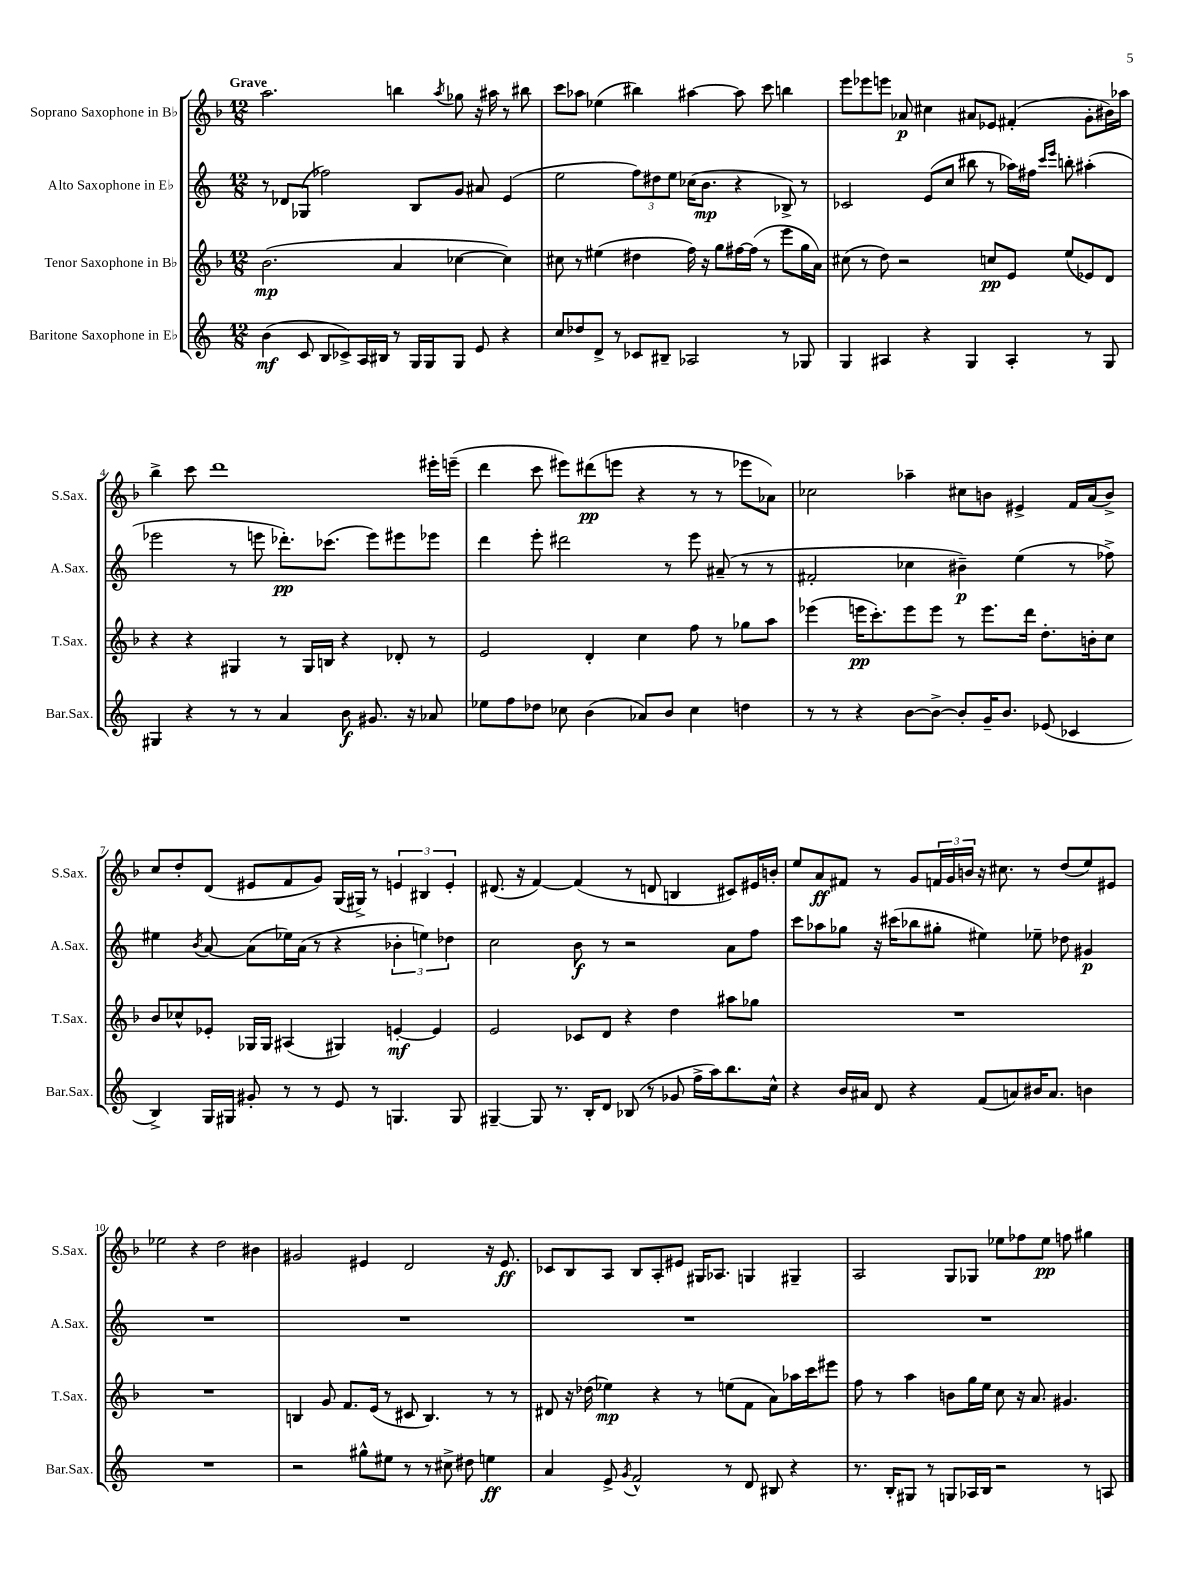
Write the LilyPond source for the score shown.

<<
\new StaffGroup <<
\new Staff = "s0" \with { instrumentName = "Soprano Saxophone in Bb" shortInstrumentName = "S.Sax." } {
    \clef treble \key f \major \numericTimeSignature \time 12/8 \tempo "Grave"
    a''2. b''4 \acciaccatura { a''8 } ges''8 r16 ais''16 r8 bis''8 |
    c'''8 aes''8 ees''4( bis''4) ais''4~ ais''8 c'''8 b''4 |
    e'''8 ees'''8 e'''8 aes'8\p cis''4 ais'8 ees'8 fis'4-.( g'8-. bis'16) aes''16 |
    bes''4-> c'''8 d'''1 eis'''16-. e'''16--( |
    d'''4 c'''8 eis'''8) dis'''8\pp( e'''8 r4 r8 r8 ees'''8 aes'8) |
    ces''2 aes''4-- cis''8 b'8 eis'4-> f'16 a'16( b'8->) |
    c''8 d''8-. d'8( eis'8 f'8 g'8) g16( gis16->) r8 \tuplet 3/2 { e'4 bis4 e'4-. } |
    dis'8.( r16 f'4~) f'4( r8 d'8 b4 cis'8) eis'16 b'16-. |
    e''8 a'8\ff fis'8 r8 g'8 \tuplet 3/2 { f'16 g'16 b'16 } r16 cis''8. r8 d''8( e''8) eis'8 |
    ees''2 r4 d''2 bis'4 |
    gis'2 eis'4 d'2 r16 eis'8.\ff |
    ces'8 bes8 a8 bes8 a8-. eis'8 gis16 aes8. g4 gis4-- |
    a2 g8 ges8 ees''8 fes''8 ees''8\pp f''8 gis''4 \bar "|." |
}
\new Staff = "s1" \with { instrumentName = "Alto Saxophone in Eb" shortInstrumentName = "A.Sax." } {
    \clef treble \key c \major \numericTimeSignature \time 12/8
    r8 des'8 ges8( fes''2) b8 g'8 ais'8 e'4( |
    e''2 \tuplet 3/2 { f''8) dis''8 e''8 } ces''16( b'8.\mp r4 bes8->) r8 |
    ces'2 e'8( c''8 bis''8 r8 aes''16) fis''16 \grace { c'''16 e'''16 } b''8-. ais''4-.( |
    ees'''2 r8 e'''8 des'''8.-.\pp) ces'''8.( e'''8) eis'''8 ees'''8 |
    d'''4 e'''8-. dis'''2 r8 e'''8 ais'8--( r8 r8 |
    fis'2-. ces''4 bis'4--\p) e''4( r8 fes''8->) |
    eis''4 \acciaccatura { b'8 } a'8~ a'8( ees''16) a'16( r8 r4 \tuplet 3/2 { bes'4-. e''4) des''4 } |
    c''2 b'8\f r8 r2 a'8 f''8 |
    c'''8 aes''8 ges''8 r16 cis'''16( bes''8 gis''8-. eis''4) ees''8-- des''8 gis'4\p |
    R1. |
    R1. |
    R1. |
    R1. \bar "|." |
}
\new Staff = "s2" \with { instrumentName = "Tenor Saxophone in Bb" shortInstrumentName = "T.Sax." } {
    \clef treble \key f \major \numericTimeSignature \time 12/8
    bes'2.\mp( a'4 ces''4~ ces''4) |
    cis''8 r8 eis''4( dis''4 f''16) r16 g''8 fis''16~ fis''16( r8 e'''8 g''16 a'16) |
    cis''8( r8 d''8) r2 c''8\pp e'8 e''8( ees'8) d'8 |
    r4 r4 gis4 r8 gis16 b16 r4 des'8-. r8 |
    e'2 d'4-. c''4 f''8 r8 ges''8 a''8 |
    ees'''4( e'''16\pp c'''8.-.) e'''8 e'''8 r8 e'''8. d'''16 d''8.-. b'16-. c''8 |
    bes'8 ces''8-^ ees'8-. ges16 ges16 ais4( gis4) e'4~-.\mf e'4 |
    e'2 ces'8 d'8 r4 d''4 ais''8 ges''8 |
    R1. |
    R1. |
    b4 g'8 f'8. e'16( r8 cis'8 b4.) r8 r8 |
    dis'8 r16 des''16( ees''4\mp) r4 r8 e''8( f'8 a'8) aes''16 c'''16 eis'''8 |
    f''8 r8 a''4 b'8 g''16 e''16 c''8 r16 a'8. gis'4. \bar "|." |
}
\new Staff = "s3" \with { instrumentName = "Baritone Saxophone in Eb" shortInstrumentName = "Bar.Sax." } {
    \clef treble \key c \major \numericTimeSignature \time 12/8
    b'4\mf( c'8 b8 ces'8->) a16 bis16 r8 g16 g16 g8 e'8 r4 |
    c''8 des''8 d'8-> r8 ces'8 bis8-- aes2 r8 ges8 |
    g4 ais4 r4 g4 ais4-. r8 g8 |
    gis4 r4 r8 r8 a'4 b'8\f gis'8. r16 aes'8 |
    ees''8 f''8 des''8 ces''8 b'4( aes'8) b'8 ces''4 d''4 |
    r8 r8 r4 b'8~ b'8~-> b'8-. g'16-- b'8. ees'8( ces'4 |
    b4->) g16 gis16 gis'8-. r8 r8 e'8 r8 g4. g8 |
    gis4~-- gis8 r8. b16-. d'8 bes8( r8 ges'8 f''16-> a''16) b''8. c''16-^ |
    r4 b'16 ais'16 d'8 r4 f'8( a'8) bis'16 a'8. b'4 |
    R1. |
    r2 gis''8-^ eis''8 r8 r8 cis''8-> dis''8 e''4\ff |
    a'4 e'8-> \acciaccatura { g'8 } f'2-^ r8 d'8 bis8 r4 |
    r8. b16-. gis8 r8 g8 aes16 b16 r2 r8 a8 \bar "|." |
}
>>
>>
